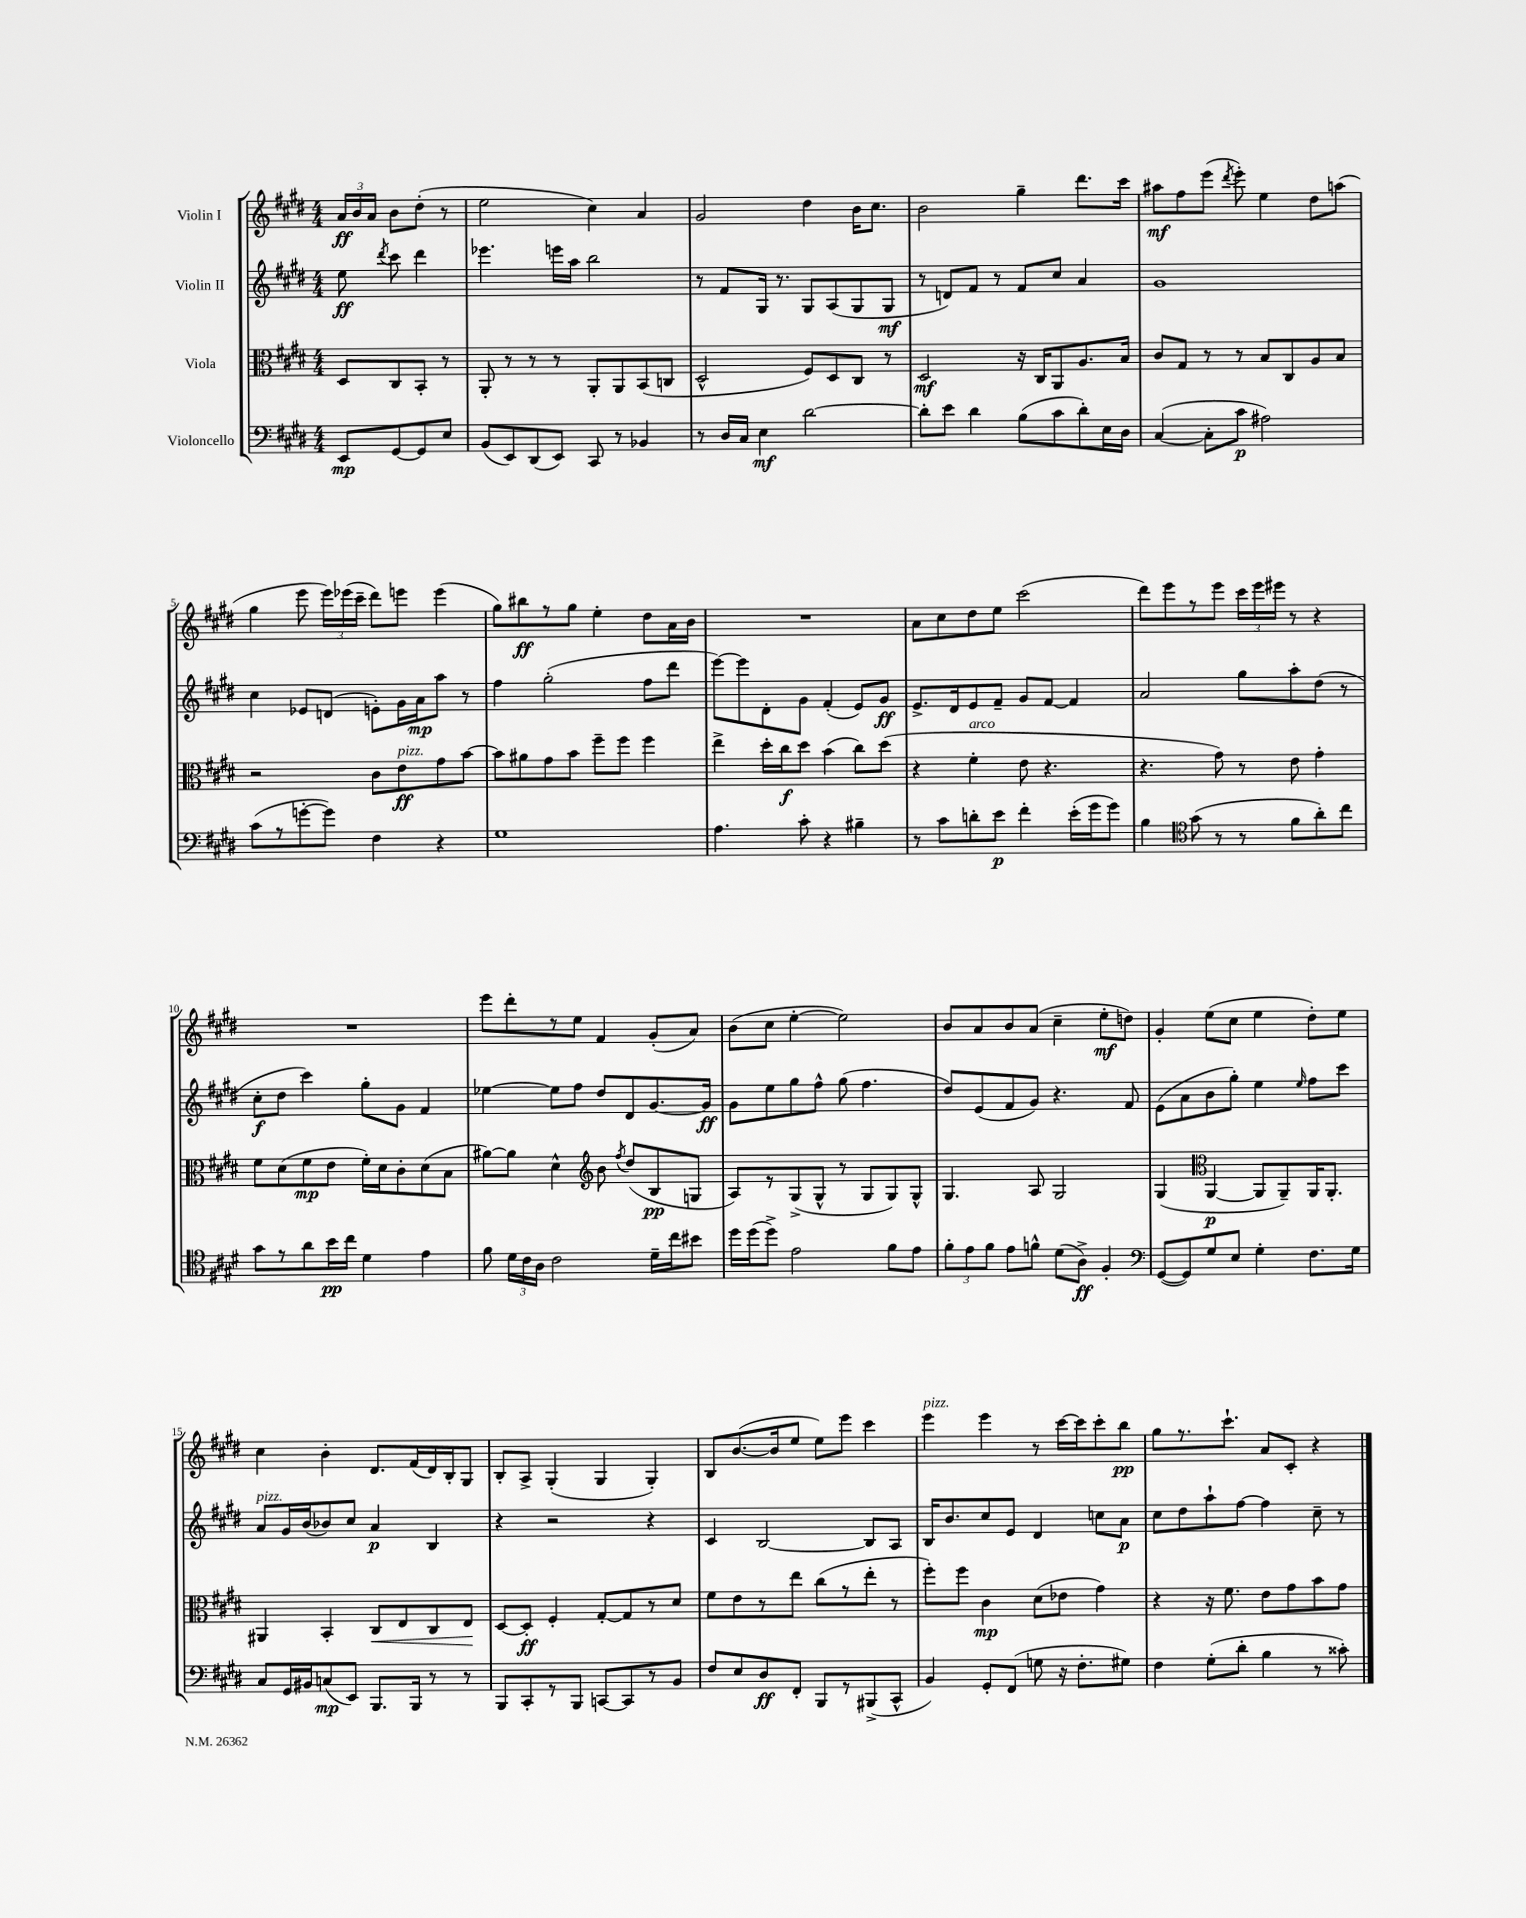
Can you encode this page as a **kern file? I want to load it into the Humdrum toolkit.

**kern	**kern	**kern	**kern
*staff4	*staff3	*staff2	*staff1
*clefF4	*clefC3	*clefG2	*clefG2
*k[f#c#g#d#]	*k[f#c#g#d#]	*k[f#c#g#d#]	*k[f#c#g#d#]
*M4/4	*M4/4	*M4/4	*M4/4
8EE	8D#	8ee	24a
.	.	.	24b
.	.	.	24a
.	.	8qddd#	.
[8GG#	8C#	8ccc#	8b
8GG#]	8BB'	4ddd#	(8dd#'
8E	8r	.	8r
=	=	=	=
(8BB	8AA'	4.eee-	2ee
8EE)	8r	.	.
(8DD#	8r	.	.
8EE)	8r	16eee	.
.	.	16aa	.
8CC#	8AA'	2bb	4cc#)
8r	8AA	.	.
4BB-	(8BB	.	4a
.	8C	.	.
=	=	=	=
8r	2D#^^	8r	2g#
16D#	.	8f#	.
16C#	.	.	.
4E	.	16G#	.
.	.	8.r	.
[2d#	8F#)	8G#	4dd#
.	8D#	(8A	.
.	8C#	8G#	16b
.	.	.	8.cc#
.	8r	8G#	.
=	=	=	=
8d#']	2D#	8r	2b
8e	.	8d)	.
4d#	.	8f#	.
.	.	8r	.
(8B	16r	8f#	4gg#~
.	16C#	.	.
8c#	8AA	8cc#	.
8d#')	8.A	4a	8.ddd#
16E	.	.	.
16D#	16B	.	16ccc#
=	=	=	=
([4C#	8c#	1g#	8aa#
.	8G#	.	8ff#
8C#']	8r	.	(8eee
.	.	.	8qddd#
8c#	8r	.	8eee')
2A#)	8B	.	4ee
.	8C#	.	.
.	8A	.	8dd#
.	8B	.	(8aa
=	=	=	=
(8c#	2r	4cc#	4gg#
8r	.	.	.
[8g'	.	8e-	8eee
8g])	.	(8d	24eee)
.	.	.	(24eee-
.	.	.	24ccc#~
4F#	8c#	8e')	8ddd#)
.	8e	16g#	8eee
.	.	16a	.
4r	8g#	8aa	(4eee
.	[8b	8r	.
=	=	=	=
1G#	8b]	4ff#	8gg#)
.	8a#	.	8bb#
.	8g#	(2gg#'	8r
.	8b	.	8gg#
.	8ff#~	.	4ee'
.	8ff#	.	.
.	4ff#	8ff#	8dd#
.	.	8ddd#	16a
.	.	.	16b
=	=	=	=
4.A	4ee^	[8eee)	1r
.	.	8eee]	.
.	16dd#'	8d#'	.
.	16cc#	.	.
8c#'	8dd#	8g#	.
4r	(4b	(4f#'	.
4B#~	8cc#)	8e)	.
.	(8dd#	8g#	.
=	=	=	=
8r	4r	8.e^	8a
8c#	.	.	8cc#
.	.	16d#	.
8d'	4f#'	8e	8dd#
8e	.	8f#~	8ee
4f#'	8e	8g#	(2ccc#
.	4.r	[8f#	.
(16e'	.	4f#]	.
16g#	.	.	.
8g#)	.	.	.
=	=	=	=
4B	4.r	2a	8ddd#)
.	.	.	8eee
*clefC4	*	*	*
(8g#	.	.	8r
8r	8g#)	.	8eee
8r	8r	8gg#	24ccc#
.	.	.	24eee
.	.	.	24eee#
8f#	8e	8aa'	8r
8a')	4g#'	(8dd#	4r
8cc#	.	8r	.
=	=	=	=
8g#	8f#	8cc#'	1r
8r	(8d#	8dd#	.
8a	8f#	4ccc#)	.
16b	8e	.	.
16cc#	.	.	.
4d#	16f#')	8gg#'	.
.	16d#	.	.
.	8c#'	8g#	.
4e	(8d#	4f#	.
.	8B	.	.
=	=	=	=
8f#	[8a#)	[4ee-	8eee
24d#	8a#]	.	8ddd#'
24c#	.	.	.
24A	.	.	.
2c#	4d#^^	8ee-]	8r
.	.	8ff#	8ee
*	*clefG2	*	*
.	8b	8dd#	4f#
.	8qff#	.	.
.	(8dd#	8d#	.
16d#~	8B	[8.g#	(8g#'
16cc#	.	.	.
8b#	8G	.	8a)
.	.	16g#]	.
=	=	=	=
16dd#	8A)	8g#	(8b
(16dd#	.	.	.
8dd#^)	8r	8ee	8cc#
2e	(8G#^	8gg#	[4ee'
.	8G#^^	8ff#^^	.
.	8r	(8gg#	2ee])
.	8G#	4.ff#	.
8f#	8G#)	.	.
8e	8G#^^	.	.
=	=	=	=
12f#'	4.G#	8dd#)	8b
12e	.	.	.
.	.	(8e	8a
12f#	.	.	.
8e	.	8f#	8b
8f^^	8A	8g#)	(8a
(8d#	2G#	4.r	4cc#~
8A^)	.	.	.
4F#'	.	.	8ee'
.	.	8f#	8dd)
=	=	=	=
*clefF4	*	*	*
([8GG#	(4G#	(8e	4g#'
8GG#])	.	8a	.
*	*clefC3	*	*
8G#	[4AA	8b	(8ee
8E	.	8gg#')	8cc#
4G#'	8AA]	4ee	4ee
.	8AA~)	.	.
.	.	16qqee	.
8.F#	16AA	8ff#	8dd#')
.	8.AA'	.	.
.	.	8ccc#	8ee
16G#	.	.	.
=	=	=	=
8C#	4AA#	8a	4cc#
16GG#	.	16g#	.
16BB#	.	(16b	.
(8C	4BB'	8b-)	4b'
8EE)	.	8cc#	.
8.BBB	8C#	4a	8.d#
.	8E	.	.
16BBB	.	.	(16f#
8r	8C#	4B	16d#)
.	.	.	16B'
8r	8E	.	8G#
=	=	=	=
8BBB	[8D#	4r	8B'
8CC#'	8D#']	.	8A^
8r	4F#'	2r	(4G#'
8BBB	.	.	.
[8CC	[8G#'	.	4G#
8CC]	8G#]	.	.
8r	8r	4r	4G#')
8BB	8d#	.	.
=	=	=	=
8F#	8f#	4c#	8B
8E	8e	.	([8.b
8D#	8r	[2B	.
.	.	.	16b]
8FF#'	8ee	.	8ee
8BBB	(8cc#	.	8ee)
8r	8r	.	8eee
(8BBB#^	8ee'	8B]	4ccc#
8CC#^^	8r	8A	.
=	=	=	=
4BB)	8ff#')	16B	4eee
.	.	8.b	.
.	8ff#	.	.
8GG#'	4c#	8cc#	4eee
(8FF#	.	8e	.
8G	(8d#	4d#	8r
16r	8e-	.	[16ccc#
8.F#'	.	.	16ccc#]
.	4g#)	8cc	8ccc#'
8G#)	.	8a	8bb
=	=	=	=
4F#	4r	8cc#	8gg#
.	.	8dd#	8.r
(8G#'	16r	8aa`	.
.	8.f#	.	8.ccc#`
8d#'	.	[8ff#	.
4B	8e	4ff#]	8a
.	8g#	.	8c#'
8r	8b	8cc#~	4r
8c##')	8g#	8r	.
==	==	==	==
*-	*-	*-	*-
